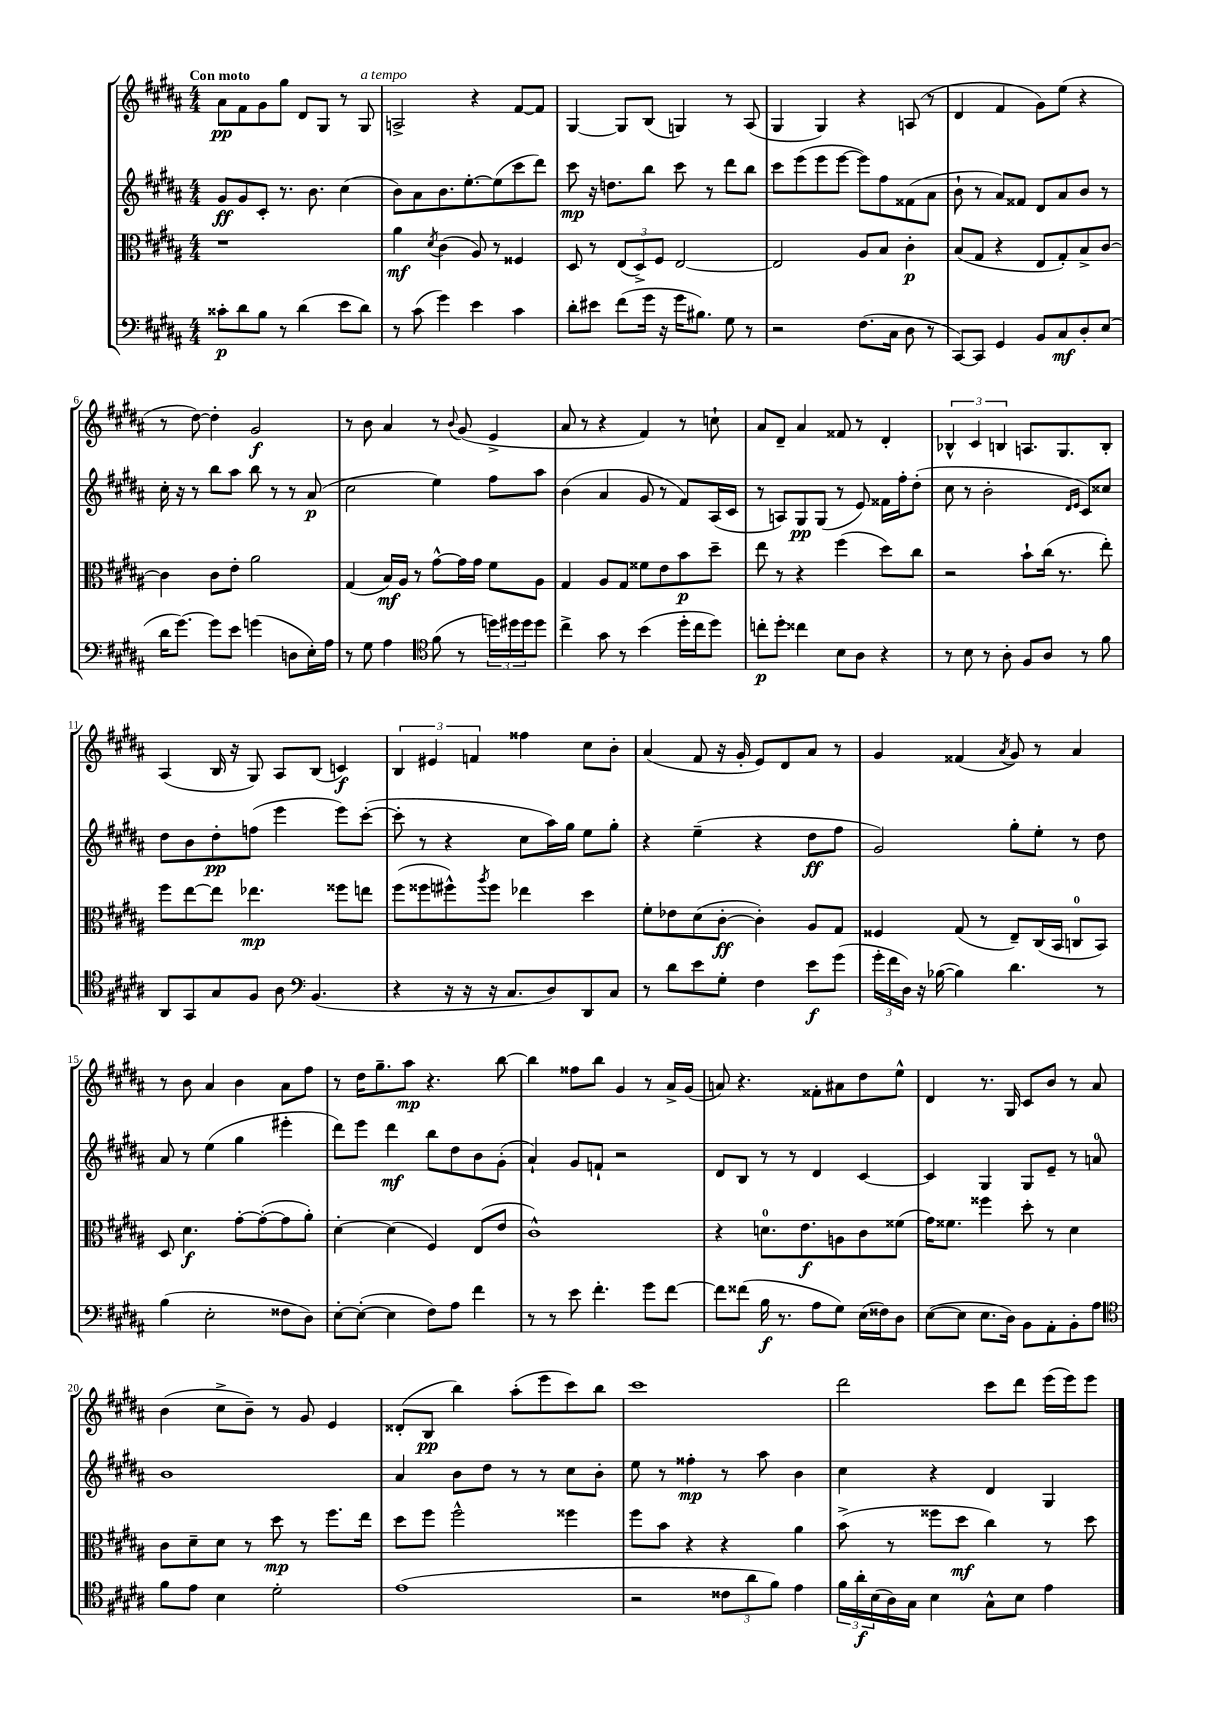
<<
\new StaffGroup <<
\new Staff = "s0" {
    \clef treble \key b \major \numericTimeSignature \time 4/4 \tempo "Con moto"
    ais'8\pp fis'8 gis'8 gis''8 dis'8 gis8 r8 gis8^\markup { \italic "a tempo" } |
    a2-> r4 fis'8~ fis'8 |
    gis4~ gis8 b8( g4) r8 ais8( |
    gis4 gis4) r4 a8( r8 |
    dis'4 fis'4 gis'8) e''8( r4 |
    r8 dis''8~) dis''4-. gis'2\f |
    r8 b'8 ais'4 r8 \appoggiatura { b'8 } gis'8( e'4-> |
    ais'8 r8 r4 fis'4) r8 c''8-! |
    ais'8 dis'8-- ais'4 fisis'8 r8 dis'4-. |
    \tuplet 3/2 { bes4-^ cis'4 b4 } a8. gis8. b8-. |
    ais4( b16 r16 gis8) ais8 b8( c'4\f) |
    \tuplet 3/2 { b4 eis'4 f'4 } fisis''4 cis''8 b'8-. |
    ais'4( fis'8 r16 gis'16-. e'8) dis'8 ais'8 r8 |
    gis'4 fisis'4( \acciaccatura { ais'8 } gis'8) r8 ais'4 |
    r8 b'8 ais'4 b'4 ais'8 fis''8 |
    r8 dis''16 gis''8.-- ais''8\mp r4. b''8~ |
    b''4 fisis''8 b''8 gis'4 r8 ais'16-> gis'16( |
    a'8) r4. fisis'8-. ais'8 dis''8 e''8-^ |
    dis'4 r8. gis16 cis'8 b'8 r8 ais'8 |
    b'4( cis''8-> b'8--) r8 gis'8 e'4 |
    disis'8-.( b8\pp b''4) ais''8-.( e'''8 cis'''8) b''8 |
    cis'''1 |
    dis'''2 cis'''8 dis'''8 e'''16( e'''16) e'''8 \bar "|." |
}
\new Staff = "s1" {
    \clef treble \key b \major \numericTimeSignature \time 4/4
    gis'8\ff gis'8 cis'8-. r8. b'8. cis''4( |
    b'8) ais'8 b'8. e''8.~-. e''8( cis'''8 dis'''8) |
    cis'''8\mp r16 d''8. b''8 cis'''8 r8 dis'''8 b''8 |
    cis'''8 e'''8( e'''8 e'''8~ e'''8) fis''8 fisis'8( ais'8 |
    b'8-! r8 ais'8) fisis'8 dis'8 ais'8 b'8 r8 |
    cis''16-. r16 r8 b''8 ais''8 b''8 r8 r8 ais'8\p( |
    cis''2 e''4) fis''8 ais''8 |
    b'4( ais'4 gis'8 r8 fis'8) ais16( cis'16 |
    r8 a8) gis8\pp gis8( r8 e'8) fisis'16 fis''16-. dis''8-.( |
    cis''8 r8 b'2-. \grace { dis'16 e'16 } cis'8) cisis''8 |
    dis''8 b'8 dis''8-.\pp f''8( e'''4 e'''8) cis'''8~-.( |
    cis'''8-. r8 r4 cis''8 ais''16) gis''16 e''8 gis''8-. |
    r4 e''4--( r4 dis''8\ff fis''8 |
    gis'2) gis''8-. e''8-. r8 dis''8 |
    ais'8 r8 e''4( gis''4 eis'''4-. |
    dis'''8) e'''8 dis'''4\mf b''8 dis''8 b'8 gis'8-.( |
    ais'4-!) gis'8 f'8-! r2 |
    dis'8 b8 r8 r8 dis'4 cis'4~ |
    cis'4 gis4 gis8 e'8-- r8 a'8-0 |
    b'1 |
    ais'4 b'8 dis''8 r8 r8 cis''8 b'8-. |
    e''8 r8 fisis''4-.\mp r8 ais''8 b'4 |
    cis''4 r4 dis'4 gis4 \bar "|." |
}
\new Staff = "s2" {
    \clef alto \key b \major \numericTimeSignature \time 4/4
    r1 |
    ais'4\mf \acciaccatura { dis'8 } cis'4( ais8) r8 fisis4 |
    dis8 r8 \tuplet 3/2 { e8( dis8->) fis8 } e2~ |
    e2 ais8 b8 cis'4-.\p |
    b8( gis8 r4 e8 gis8-.) b8-> cis'8~ |
    cis'4 cis'8 e'8-. ais'2 |
    gis4( b16\mf) ais16 r8 gis'8~-^ gis'16 gis'16 fis'8 ais8 |
    gis4 ais8 gis8 fisis'8 e'8 b'8\p dis''8-- |
    e''8 r8 r4 fis''4( dis''8) cis''8 |
    r2 b'8-! cis''16( r8. e''8-.) |
    fis''8 e''8~ e''8 ees''4.\mp fisis''8 e''8 |
    fis''8( fisis''8 fis''8-^) \acciaccatura { ais''8 } fis''8 ees''4 dis''4 |
    fis'8-. ees'8 dis'8( cis'8~-.\ff cis'4-.) ais8 gis8 |
    fisis4 gis8( r8 e8--) cis16( b,16 c8-0 b,8) |
    dis8 dis'4.\f gis'8~-. gis'8~-.( gis'8 ais'8-.) |
    dis'4~-. dis'4( fis4) e8( e'8 |
    cis'1-^) |
    r4 d'8.-0 e'8.\f a8 cis'8 fisis'8( |
    gis'16) fisis'8. fisis''4 dis''8-. r8 dis'4 |
    cis'8 dis'8-- dis'8 r8 dis''8\mp r8 fis''8. e''16 |
    dis''8 fis''8 fis''2-^ fisis''4 |
    fis''8 b'8 r4 r4 ais'4 |
    b'8->( r8 fisis''8 dis''8\mf cis''4) r8 dis''8 \bar "|." |
}
\new Staff = "s3" {
    \clef bass \key b \major \numericTimeSignature \time 4/4
    cisis'8-.\p dis'8 b8 r8 dis'4( e'8 dis'8) |
    r8 cis'8( gis'4) e'4 cis'4 |
    dis'8-. eis'8 fis'8( gis'16 r16 gis'16 bis8.) gis8 r8 |
    r2 fis8.( cis16 dis8 r8 |
    cis,8~) cis,8 gis,4 b,8 cis8\mf dis8-. e8( |
    dis'16 gis'8.~) gis'8 e'8 g'4( d8 e16-.) ais16 |
    r8 gis8 ais4 \clef tenor fis'8( r8 \tuplet 3/2 { d''16) dis''16 dis''16 } dis''8 |
    cis''4-> gis'8 r8 b'4( dis''16-. cis''16 dis''8) |
    c''8-.\p dis''8-. cisis''4 b8 ais8 r4 |
    r8 b8 r8 ais8-. fis8 ais8 r8 fis'8 |
    ais,8 gis,8 gis8 fis8 ais8 \clef bass b,4.( |
    r4 r16 r16 r16 cis8. dis8) dis,8 cis8 |
    r8 dis'8 e'8 gis8-. fis4 e'8\f gis'8( |
    \tuplet 3/2 { gis'16-. fis'16 dis16) } r16 bes16~( bes4) dis'4. r8 |
    b4( e2-. fisis8 dis8) |
    e8~-. e8~-.( e4 fis8) ais8 fis'4 |
    r8 r8 e'8 fis'4.-. gis'8 fis'8~ |
    fis'8 fisis'8( b16\f r8. ais8 gis8) e16( fisis16) dis8 |
    e8~( e8 e8. dis16) b,8 ais,8-. b,8-. ais8 |
    \clef tenor fis'8 e'8 b4 dis'2-. |
    e'1( |
    r2 \tuplet 3/2 { cisis'8 ais'8 fis'8) } e'4 |
    \tuplet 3/2 { fis'16 ais'16-.\f b16( } ais16) gis16 b4 gis8-^ b8 e'4 \bar "|." |
}
>>
>>
